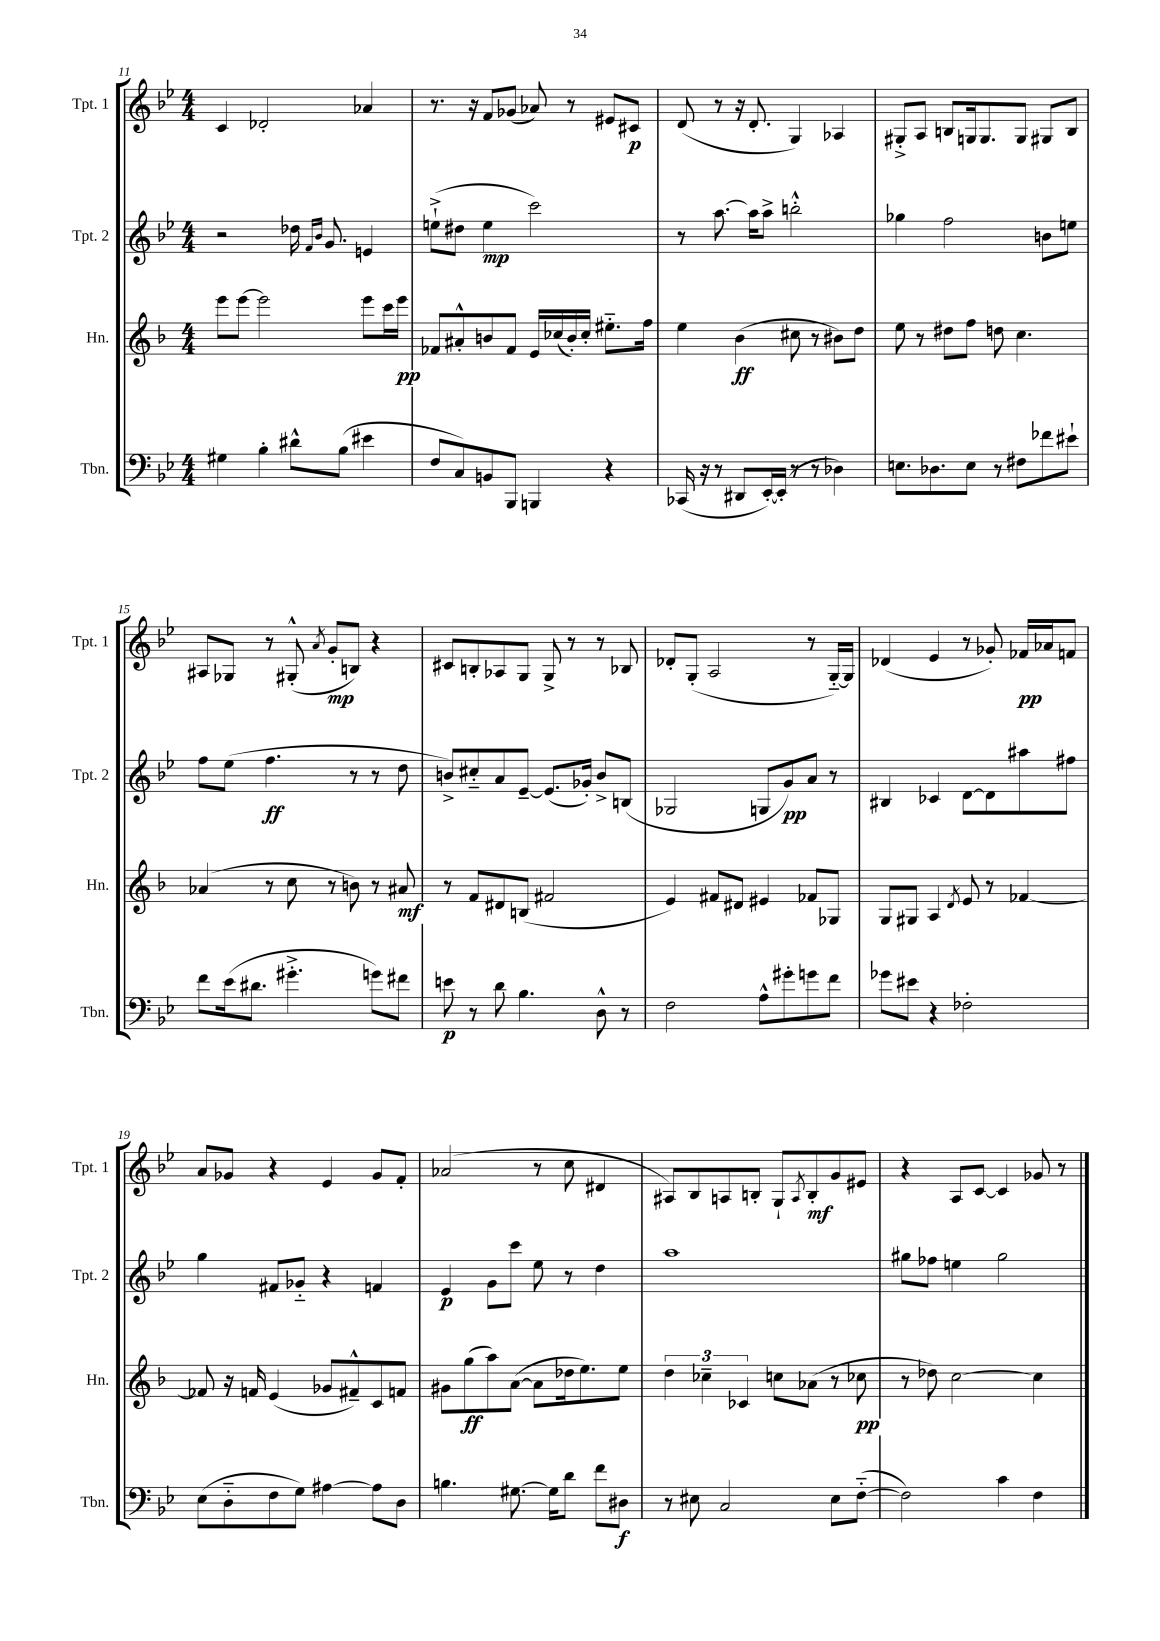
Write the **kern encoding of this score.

**kern	**kern	**kern	**kern
*staff4	*staff3	*staff2	*staff1
*clefF4	*clefG2	*clefG2	*clefG2
*k[b-e-]	*k[b-]	*k[b-e-]	*k[b-e-]
*M4/4	*M4/4	*M4/4	*M4/4
4G#	8eee	2r	4c
.	[8eee	.	.
4B-'	2eee]	.	2d-'
8d#^^	.	16dd-	.
.	.	16qqf	.
.	.	16qqb-	.
.	.	8.g	.
(8B-	.	.	.
4e#	8eee	4e	4a-
.	16ccc	.	.
.	16eee	.	.
=	=	=	=
8F	8f-	(8ee`^	8.r
8C)	8a#'^^	8dd#	.
.	.	.	16r
8BB	8b	4ee	8f
8BBB-	8f-	.	(8g-
4BBB	16e	2ccc)	8a-)
.	(16cc-	.	.
.	16b')	.	8r
.	16cc-'	.	.
4r	8.ee#'~	.	8e#
.	.	.	8c#
.	16ff	.	.
=	=	=	=
(16CC-	4ee	8r	(8d
16r	.	.	.
8r	.	[8.aa	8r
8DD#	(4b-	.	16r
.	.	16aa]	8.d'
[16EE-')	.	8aa^	.
(16EE-']	.	.	.
8r	8cc#	2bb'^^	4G)
8r	8r	.	.
4D-)	8b#)	.	4A-
.	8dd	.	.
=	=	=	=
8.E	8ee	4gg-	8G#'^
.	8r	.	8A
8.D-	.	.	.
.	8dd#	2ff	8B
8E	8ff	.	16G
.	.	.	8.G
8r	8dd	.	.
8F#	4.cc	.	8G
8f-	.	8b	8G#
8e#`	.	8ee	8B
=	=	=	=
8f	(4a-	8ff	8A#
(16e-	.	(8ee-	8G-
8.d#	.	.	.
.	8r	4.ff	8r
4.g#'^	8cc	.	(8G#'^^
.	.	.	8qa
.	8r	.	8g'
.	8b)	8r	8B)
8g)	8r	8r	4r
8f#	8a#	8dd	.
=	=	=	=
8e	8r	8b^)	8c#
8r	8f	8cc#'~	8B'
8d	8d#	8a	8A-
4.B-	(8B	[8e-~	8G
.	2f#	(8.e-]	8G^
.	.	.	8r
.	.	16g-')	.
8D^^	.	8b^	8r
8r	.	(8B	8B-
=	=	=	=
2F	4e)	2G-	8d-'
.	.	.	(8G'
.	8f#	.	2A
.	8d#	.	.
8A^^	4e#	8G	.
8g#'	.	8g)	.
8g	8f-	8a	8r
8f	8G-	8r	[16G'~)
.	.	.	16G]
=	=	=	=
8g-	8G	4B#	(4d-
8e#	8G#	.	.
4r	4A	4c-	4e-
.	8qd	.	.
2F-'	8e	[8d	8r
.	8r	8d]	8g-')
.	[4f-	8aa#	16f-
.	.	.	16a-
.	.	8ff#	8f
=	=	=	=
(8E-	8f-]	4gg	8a
8D'~	16r	.	8g-
.	16f	.	.
8F	(4e	8f#	4r
8G)	.	8g-'~	.
[4A#	8g-	4r	4e-
.	8f#~^^)	.	.
8A#]	8c	4f	8g-
8D	8f	.	8f'
=	=	=	=
4.B	8g#	4e-	(2a-
.	(8gg	.	.
.	8aa)	8g	.
[8.G#	([8a	8ccc	.
.	8a]	8ee-	8r
16G#]	.	.	.
8d	16dd-	8r	8cc
.	8.ee)	.	.
8f	.	4dd	4d#
8D#	8ee	.	.
=	=	=	=
8r	6dd	1aa	8A#)
8E#	.	.	8B-
.	6cc-~	.	.
2C	.	.	8A
.	6c-	.	.
.	.	.	8B'
.	8cc	.	8G`
.	.	.	8qA
.	(8a-	.	8B'
8E#	8r	.	8g
([8F'~	8cc-	.	8e#
=	=	=	=
2F])	8r	8gg#	4r
.	8dd-)	8ff-	.
.	[2cc	4ee	8A
.	.	.	[8c
4c	.	2gg#	4c]
4F	4cc]	.	8g-
.	.	.	8r
==	==	==	==
*-	*-	*-	*-
